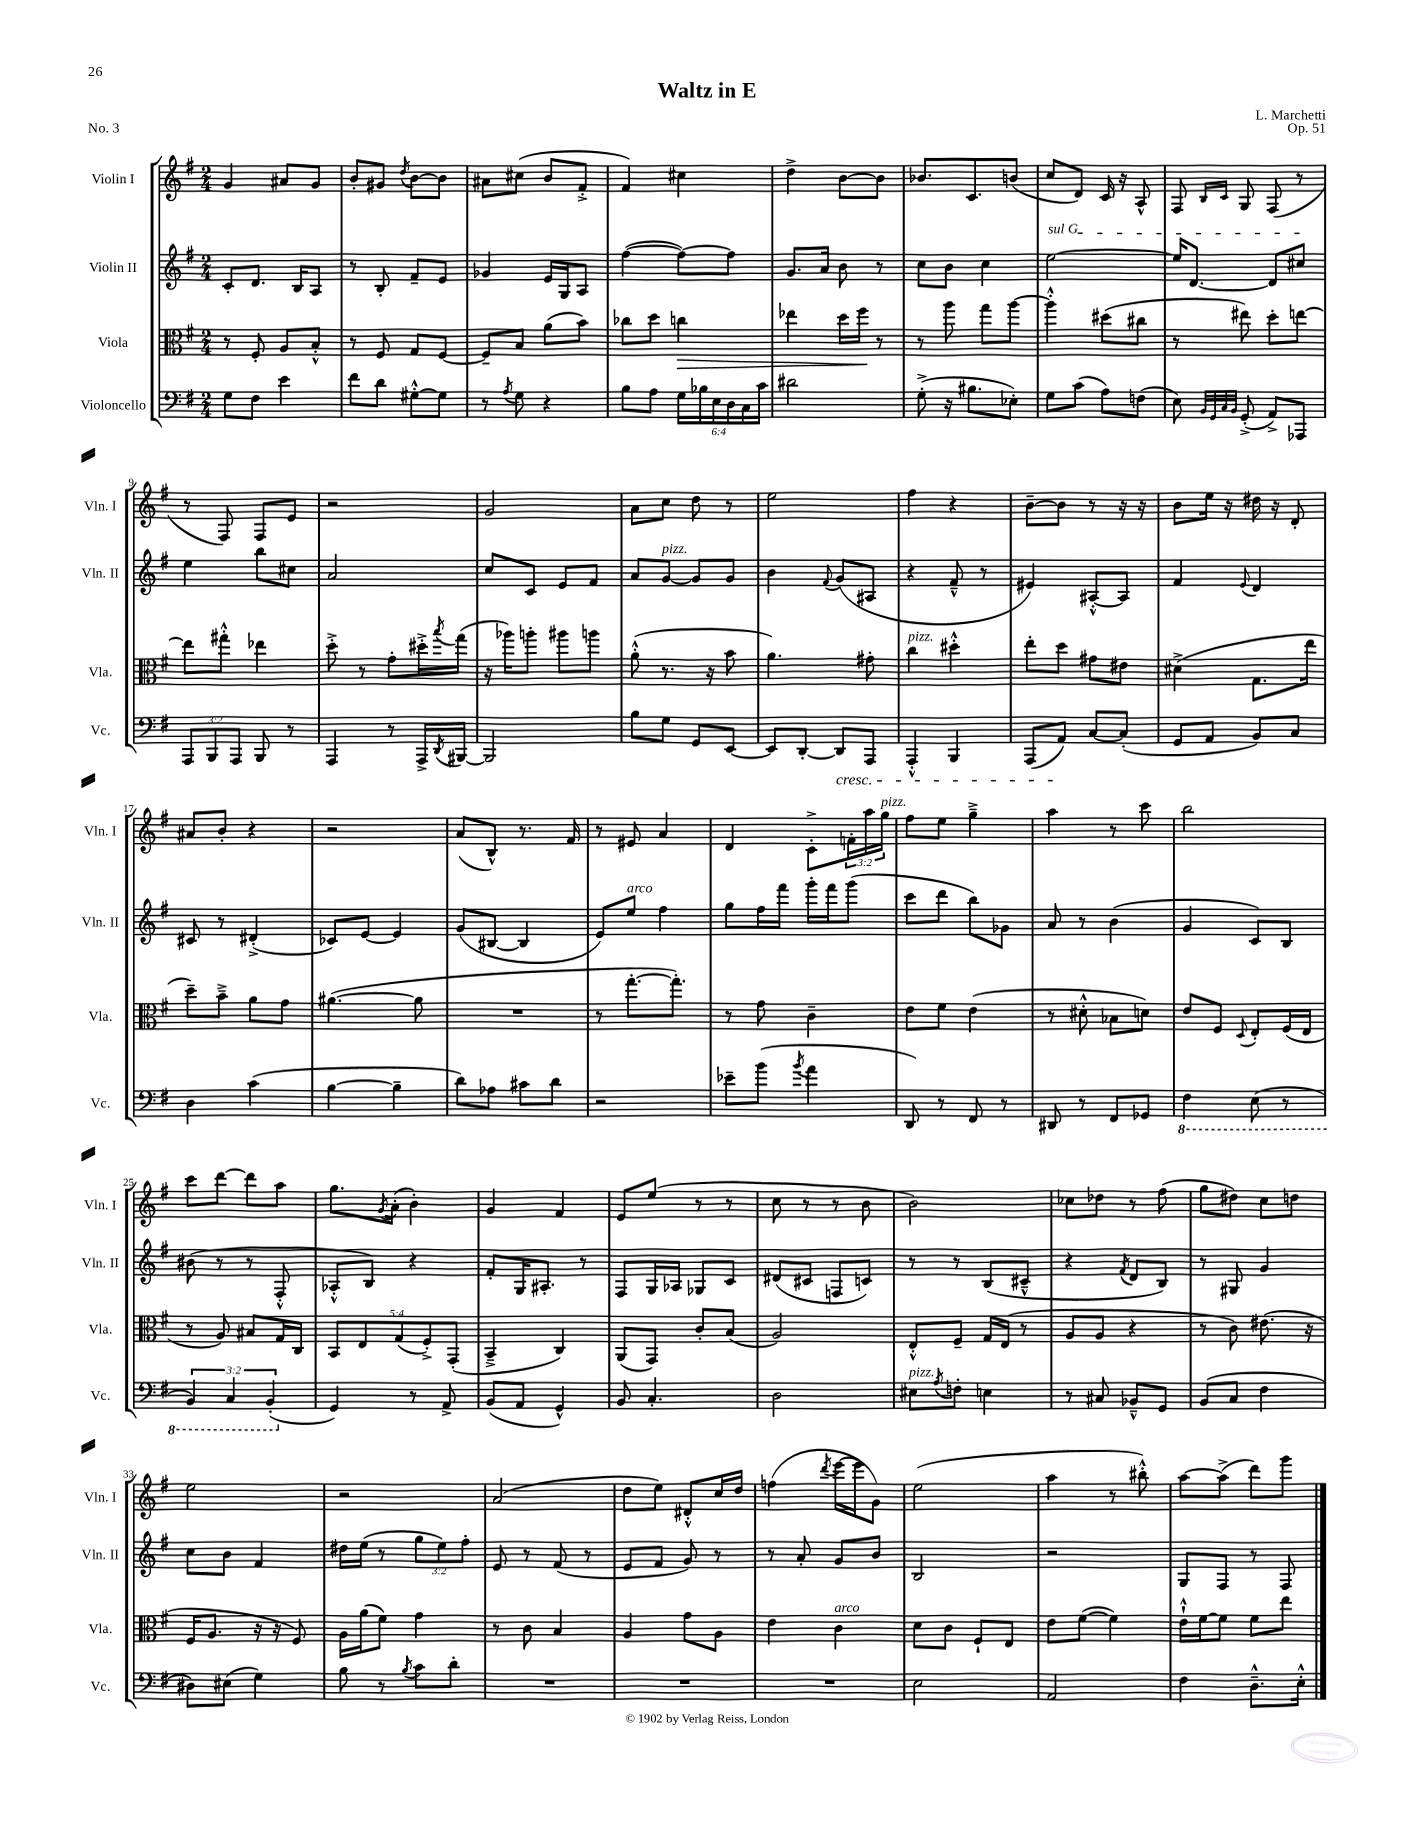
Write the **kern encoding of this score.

**kern	**kern	**dynam	**kern	**kern
*part4	*part3	*part3	*part2	*part1
*staff4	*staff3	*staff3	*staff2	*staff1
*I"Violoncello	*I"Viola	*	*I"Violin II	*I"Violin I
*I'Vc.	*I'Vla.	*	*I'Vln. II	*I'Vln. I
*clefF4	*clefC3	*	*clefG2	*clefG2
*k[f#]	*k[f#]	*	*k[f#]	*k[f#]
*M2/4	*M2/4	*	*M2/4	*M2/4
=1	=1	=1	=1	=1
8G\L	8r	.	8c'/L	4g/
8F#\J	8F#'/	.	8.d/J	.
4e\	8A/L	.	.	8a#X/L
.	.	.	16B/KL	.
.	8B'^^/J	.	8A/J	8g/J
=2	=2	=2	=2	=2
8f#\L	8r	.	8r	8b'/L
8d\J	8F#/	.	8B'/	8g#X/J
.	.	.	.	8qdd/
[8G#X'^^\L	8G/L	.	8f#~/L	[8b\L
8G#\J]	[8F#/J	.	8e/J	8b\J]
=3	=3	=3	=3	=3
8r	8F#~/L]	.	4g-X/	8a#X\L
8qA/	.	.	.	.
8G\	8B/J	.	.	(8cc#X\J
4r	(8a\L	.	16e/LL	8b/L
.	.	.	16G/J	.
.	8b\J)	.	8A/J	8f#'^/J
=4	=4	=4	=4	=4
8B\L	8cc-X\L	.	([4ff#\	4f#/)
8A\J	8dd\J	.	.	.
!	!	!LO:HP:b	!	!
24G\LL	4ccn\	>	8ff#\L_)	4cc#X\
24B-X\	.	.	.	.
24E\	.	.	.	.
24D\	.	.	8ff#\J]	.
24C\	.	.	.	.
24c\JJ	.	.	.	.
=5	=5	=5	=5	=5
2d#X\	4ee-X\	.	8.g/L	4dd^\
.	.	.	16a/Jk	.
.	16dd\LL	.	8b\	[8b\L
.	16ff#\JJ	.	.	.
.	8r	]	8r	8b\J]
=6	=6	=6	=6	=6
(8G'^\	8r	.	8cc\L	8.b-X/L
16r	8aa\	.	8b\J	.
8.B#X\L	.	.	.	8.c/
.	8gg\L	.	4cc\	.
8E-X'\J)	[8aa\J	.	.	(8bn/J
=7	=7	=7	=7	=7
!	!	!	!LO:TX:a:i:t=sul G	!
8G\L	4aa'^^\]	.	[2ee\	8cc/L
(8c\J	.	.	.	8d/J)
8A\L)	(8dd#X\L	.	.	16c/
.	.	.	.	16r
(8Fn\J	8cc#X\J	.	.	8A^^/
=8	=8	=8	=8	=8
8E\)	8r	.	16ee/KL]	8F#/
.	.	.	[8.d/J	.
32qqBB/LLL	.	.	.	.
32qqGG/	.	.	.	.
32qqC/	.	.	.	16qqB/LL
32qqBB/JJJ	.	.	.	16qqc/JJ
(8GG'^/	8ee#X\)	.	.	8G/
8AA^/L)	8dd'\L	.	8d/L]	(8F#/
8AAA-X/J	[8een\J	.	8cc#X/J	8r
!!LO:LB:g=z
=9	=9	=9	=9	=9
12AAA/L	8ee\L]	.	4ee\	8r
12BBB/	.	.	.	.
.	8gg#X'^^\J	.	.	8F#/)
12AAA/J	.	.	.	.
8BBB/	4ee-X\	.	8bb\L	8F#/L
8r	.	.	8cc#X\J	8e/J
=10	=10	=10	=10	=10
4AAA/	8dd'^\	.	2a/	2r
.	8r	.	.	.
8r	8g'\L	.	.	.
16AAA^/LL	16dd#X'^\L	.	.	.
8qDD/	8qbb/	.	.	.
[16BBB#X/JJ	(16gg\JJ	.	.	.
=11	=11	=11	=11	=11
2BBB#/]	16r	.	8cc/L	2g/
.	16aa-X\KL)	.	.	.
.	8aan'\J	.	8c/J	.
.	8aa#X\L	.	8e/L	.
.	8aan\J	.	8f#/J	.
=12	=12	=12	=12	=12
8B\L	(8a'^^\	.	8a/L	8a\L
!	!	!	!LO:TX:a:i:t=pizz.	!
8G\J	8.r	.	[8g/J	8cc\J
8GG/L	.	.	8g/L]	8dd\
.	16r	.	.	.
[8EE/J	8b\	.	8g/J	8r
=13	=13	=13	=13	=13
8EE/L]	4.a\)	.	4b\	2ee\
[8DD'/J	.	.	.	.
.	.	.	8qqf#/	.
!LO:TX:b:i:t=cresc.	!	!	!	!
8DD/L]	.	.	(8g/L	.
8AAA/J	8g#X'\	.	8A#X/J	.
=14	=14	=14	=14	=14
!	!LO:TX:a:i:t=pizz.	!	!	!
4AAA'^^/	4cc\	.	4r	4ff#\
4BBB/	4dd#X'^^\	.	8f#~^^/	4r
.	.	.	8r	.
=15	=15	=15	=15	=15
(8AAA/L	8ee'\L	.	4e#X/)	[8b~\L
8AA/J)	8dd\J	.	.	8b\J]
[8C/L	8g#X\L	.	[8A#X'^^/L	8r
(8C'/J]	8e#X\J	.	8A#/J]	16r
.	.	.	.	16r
=16	=16	=16	=16	=16
8GG/L	(4d#X^\	.	4f#/	8b\L
8AA/J	.	.	.	16ee\Jk
.	.	.	.	16r
.	.	.	8qqe/	.
8BB/L)	8.G\L	.	4d/	16dd#X\
.	.	.	.	16r
8C/J	.	.	.	8d'/
.	16ee\Jk	.	.	.
!!LO:LB:g=z
=17	=17	=17	=17	=17
4D\	8dd~\L)	.	8c#X/	8a#X/L
.	8b~^\J	.	8r	8b'/J
(4c\	8a\L	.	(4d#X'^/	4r
.	8g\J	.	.	.
=18	=18	=18	=18	=18
[4B\	([4.a#X\	.	8c-X/L)	2r
.	.	.	[8e/J	.
4B~\]	.	.	4e/]	.
.	8a#\]	.	.	.
=19	=19	=19	=19	=19
8d\L)	2r	.	(8g/L	(8a/L
8A-X\J	.	.	[8B#X/J	8B^^/J)
8c#X\L	.	.	4B#/]	8.r
8d\J	.	.	.	.
.	.	.	.	16f#/
=20	=20	=20	=20	=20
2r	8r	.	8e/L)	8r
!	!	!	!LO:TX:a:i:t=arco	!
.	[8.gg'\L	.	8ee/J	8e#X/
.	.	.	4ff#\	4a/
.	8.gg'\J])	.	.	.
=21	=21	=21	=21	=21
8e-X~\L	8r	.	8gg\L	4d/
(8b\J	8g\	.	16ff#\L	.
.	.	.	16fff#\JJ	.
8qb/	.	.	.	.
4a\	4c~\	.	16ggg'\LL	8c'^\L
.	.	.	16fff#\J	.
.	.	.	(8ggg\J	24fn'\L
.	.	.	.	24aa\
!	!	!	!	!LO:TX:a:i:t=pizz.
.	.	.	.	24gg\JJ
=22	=22	=22	=22	=22
8DD/)	8e\L	.	8ccc\L	8ff#\L
8r	8f#\J	.	8ddd\J	8ee\J
8FF#/	(4e\	.	8bb\L)	4gg~^\
8r	.	.	8g-X\J	.
=23	=23	=23	=23	=23
8DD#X/	8r	.	8a/	4aa\
8r	8d#X'^^\	.	8r	.
8FF#/L	8B-X\L	.	(4b\	8r
8GG-X/J	8dn\J)	.	.	8ccc\
=24	=24	=24	=24	=24
*8ba	*	*	*	*
4FF#\	8e/L	.	4g/	2bb\
.	8F#/J	.	.	.
.	8qqD/	.	.	.
(8EE\	8E'/L	.	8c/L)	.
8r	(16F#/L	.	8B/J	.
.	16E/JJ	.	.	.
!!LO:LB:g=z
=25	=25	=25	=25	=25
6BBB/)	8r	.	(8b#X\	8ccc\L
.	8A/)	.	8r	[8ddd\J
6CC/	.	.	.	.
.	8B#X/L	.	8r	8ddd\L]
(6BBB'/	.	.	.	.
.	16G/L	.	8F#'^^/	8aa\J
.	16C/JJ	.	.	.
=26	=26	=26	=26	=26
*X8ba	*	*	*	*
4GG/)	10BB/L	.	8A-X'^^/L	8.gg\L
.	10E/	.	.	.
.	.	.	8B/J)	.
.	.	.	.	8qg/
.	.	.	.	(16a'\Jk
.	(10G/	.	.	.
8r	.	.	4r	4b'\)
.	10F#'^/)	.	.	.
8AA^/	.	.	.	.
.	(10GG'/J	.	.	.
=27	=27	=27	=27	=27
(8BB/L	4BB~^/	.	8f#'/L	4g/
8AA/J	.	.	16G/K	.
.	.	.	8.A#X'/J	.
4GG^^/)	4C/)	.	.	4f#/
.	.	.	8r	.
=28	=28	=28	=28	=28
8BB/	(8AA/L	.	8F#/L	8e/L
4.C'/	8GG/J)	.	16G/L	(8ee/J
.	.	.	16A-X/JJ	.
.	8c'/L	.	8G-X/L	8r
.	(8B/J	.	8c/J	8r
=29	=29	=29	=29	=29
2D\	2A/)	.	(8d#X/L	8cc\
.	.	.	8c#X/J	8r
.	.	.	8Fn/L	8r
.	.	.	8cn/J)	8b\
=30	=30	=30	=30	=30
!LO:TX:a:i:t=pizz.	!	!	!	!
8E#X\L	8E'^^/L	.	8r	2b\)
8qA/	.	.	.	.
8Fn'\J	8F#~/J	.	8r	.
4En\	16G/LL	.	(8B/L	.
.	(16E/JJ	.	.	.
.	8r	.	8c#X~^^/J	.
=31	=31	=31	=31	=31
8r	8A/L	.	4r	8cc-X\L
8C#X/	8A/J	.	.	8dd-X\J
.	.	.	8qf#/	.
8BB-X~^^/L	4r	.	8d/L	8r
8GG/J	.	.	8B/J)	(8ff#\
=32	=32	=32	=32	=32
(8BB/L	8r	.	8r	8gg\L
8C/J	8c\)	.	8G#X/	8dd#X\J)
4F#\	(8.e#X\	.	4g/	8cc\L
.	.	.	.	8ddn\J
.	16r	.	.	.
!!LO:LB:g=z
=33	=33	=33	=33	=33
8D#X\L)	16F#/KL	.	8cc\L	2ee\
.	8.A/J	.	.	.
(8E#X\J	.	.	8b\J	.
4G\)	16r	.	4f#/	.
.	16r	.	.	.
.	8F#/)	.	.	.
=34	=34	=34	=34	=34
8B\	16A\LL	.	16dd#X\LL	2r
.	(16a\J	.	(16ee\JJ	.
8r	8f#\J)	.	8r	.
8qB/	.	.	.	.
8c\L	4g\	.	12gg\L	.
.	.	.	12ee\)	.
8d'\J	.	.	.	.
.	.	.	12ff#'\J	.
=35	=35	=35	=35	=35
2r	8r	.	8e/	(2a/
.	8c\	.	8r	.
.	4B/	.	(8f#/	.
.	.	.	8r	.
=36	=36	=36	=36	=36
2r	4A/	.	8e/L	8dd\L
.	.	.	8f#/J	8ee\J)
.	8g\L	.	8g/)	8d#X'^^/L
.	8A\J	.	8r	16cc/L
.	.	.	.	16dd/JJ
=37	=37	=37	=37	=37
2r	4e\	.	8r	(4ffn\
.	.	.	8a'/	.
.	.	.	.	8qddd/
!	!LO:TX:a:i:t=arco	!	!	!
.	4c\	.	8g/L	[16eee\LL
.	.	.	.	16eee\J]
.	.	.	8b/J	8g\J)
=38	=38	=38	=38	=38
2E\	8d\L	.	2B/	(2ee\
.	8c\J	.	.	.
.	8F#`/L	.	.	.
.	8E/J	.	.	.
=39	=39	=39	=39	=39
2AA/	8e\L	.	2r	4aa\
.	([8f#\J	.	.	.
.	4f#\])	.	.	8r
.	.	.	.	8bb#X'^^\)
=40	=40	=40	=40	=40
4F#\	16e`^^\LL	.	8G/L	[8aa\L
.	[16f#\J	.	.	.
.	8f#\J]	.	8F#/J	(8aa^\J]
8.D~^^\L	8f#\L	.	8r	8ddd\L)
.	8ee\J	.	8F#/	8ggg\J
16E'^^\Jk	.	.	.	.
==	==	==	==	==
*-	*-	*-	*-	*-
